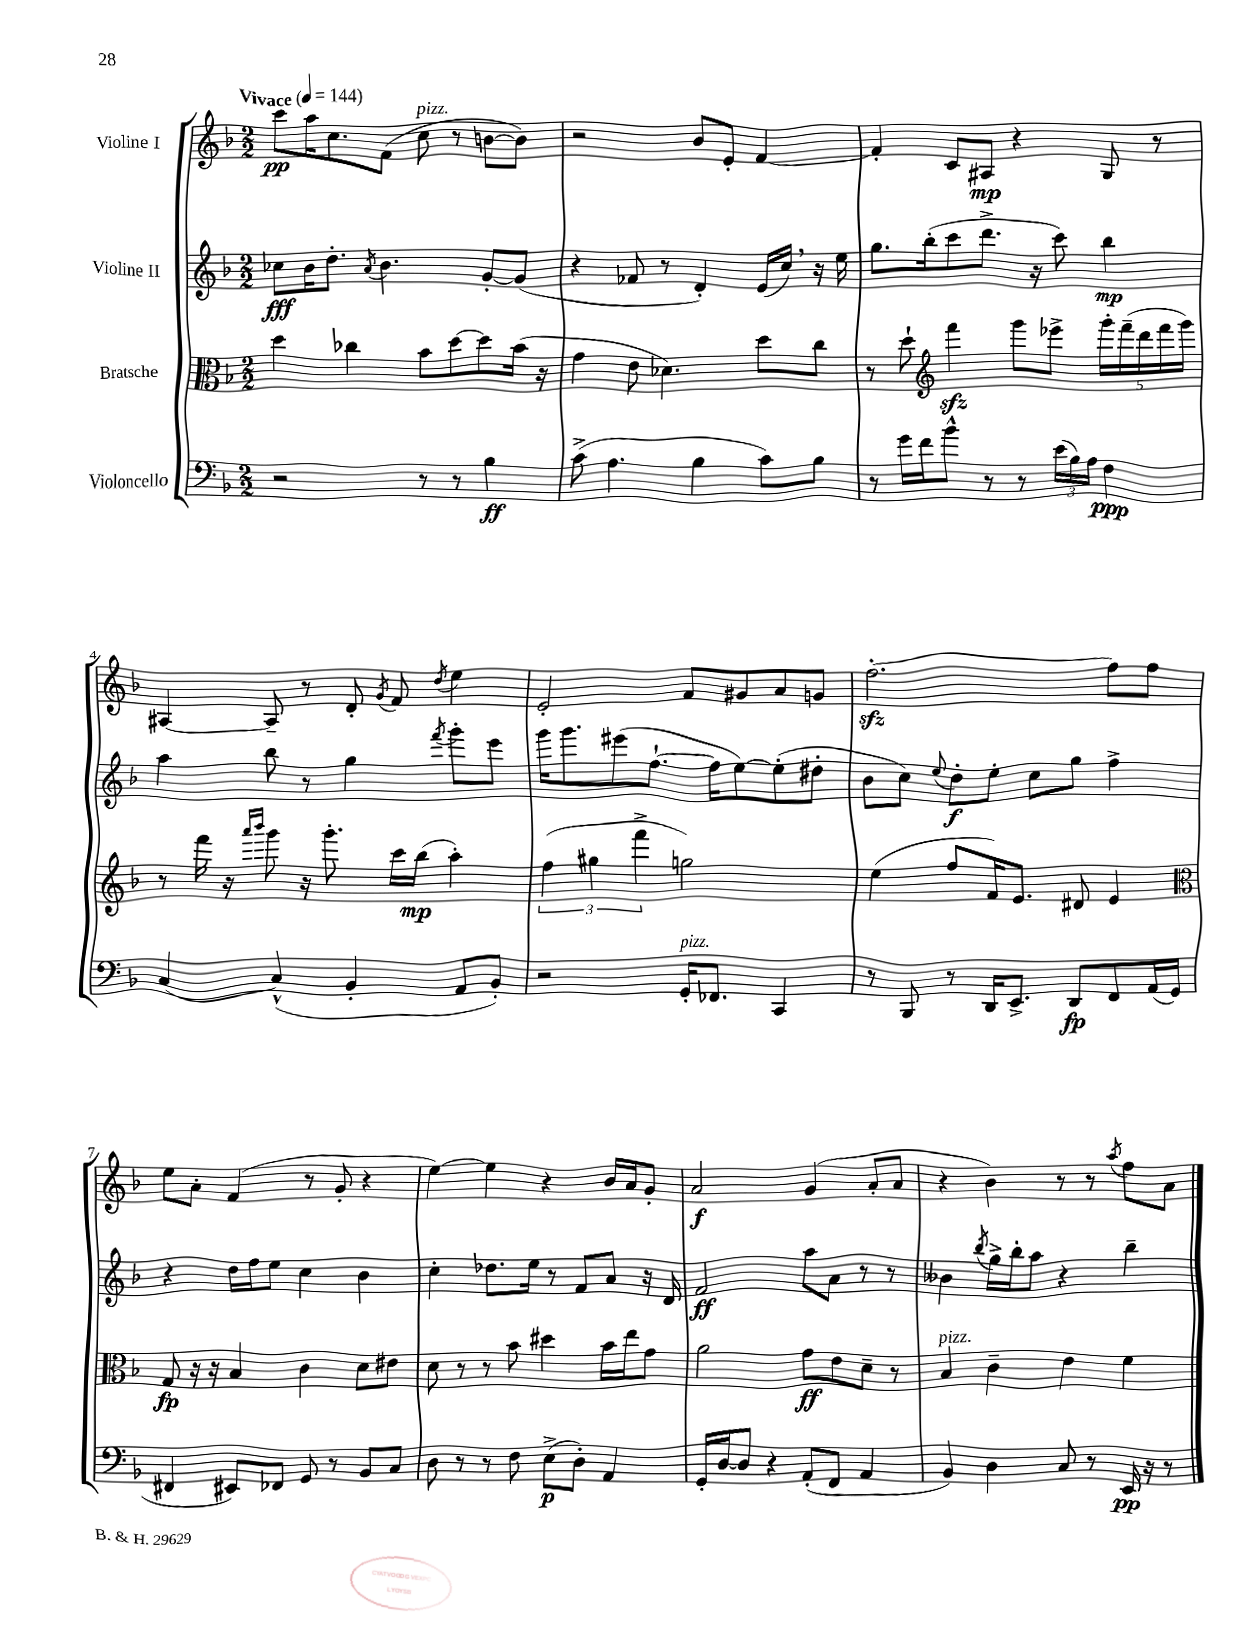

**kern	**kern	**kern	**kern
*staff4	*staff3	*staff2	*staff1
*clefF4	*clefC3	*clefG2	*clefG2
*k[b-]	*k[b-]	*k[b-]	*k[b-]
*M2/2	*M2/2	*M2/2	*M2/2
*MM144	*MM144	*MM144	*MM144
2r	4dd	8cc-	8ccc
.	.	16b-	16aa
.	.	8.dd'	8.cc
.	4cc-	.	.
.	.	8qa	.
.	.	4.b-	(8f
8r	8b-	.	8cc
8r	[8dd	.	8r
4B-	8dd]	[8g'	[8b
.	(16b-	(8g]	8b])
.	16r	.	.
=	=	=	=
(8c^	4g	4r	2r
4.A	.	.	.
.	8e	8f-	.
.	4.d-)	8r	.
4B-	.	4d')	8b-
.	.	.	8e'
8c)	8dd	(16e	[4f
.	.	16cc)	.
8B-	8cc	16r	.
.	.	16ee	.
=	=	=	=
8r	8r	8.gg	4f']
16g	8dd`	.	.
16f	.	(16bb-'	.
*	*clefG2	*	*
8b-^^	4fff	8ccc	8c
8r	.	8.ddd^	8A#
8r	8ggg	.	4r
.	.	16r	.
(24e	8eee-^	8ccc)	.
24B-)	.	.	.
24A	.	.	.
4F	20ggg'	4bb-	8G
.	(20fff~	.	.
.	20ddd	.	.
.	.	.	8r
.	20fff	.	.
.	20ggg)	.	.
=	=	=	=
[4C	8r	4aa	[4A#
.	16fff	.	.
.	16r	.	.
.	16qqaaa	.	.
.	16qqbbb-	.	.
(4C^^]	8ggg	8bb-	8A#~]
.	16r	8r	8r
.	8.ggg'	.	.
4BB-'	.	4gg	8d'
.	.	.	8qg
.	16ccc	.	8f
.	(16bb-	.	.
.	.	8qfff	8qdd
8AA	4aa')	8ggg'	4ee
8BB-')	.	8eee	.
=	=	=	=
2r	(6ff	16ggg	2e'
.	.	8.ggg	.
.	6gg#	.	.
.	.	(8eee#	.
.	6fff^	.	.
.	.	[8.ff`	.
16GG'	2gg)	.	8f
8.FF-	.	16ff]	.
.	.	[8ee)	8g#
4CC	.	(8ee']	8a
.	.	8dd#'	8g
=	=	=	=
8r	(4ee	8b-	[2.ff'
8BBB-	.	8cc)	.
.	.	8qqee	.
8r	8ff	8dd'	.
16DD	16f)	8ee'	.
8.EE^	8.e	.	.
.	.	8cc	.
8DD	8d#	8gg	.
8FF	4e	4ff^	8ff]
(16AA	.	.	8ff
16GG	.	.	.
=	=	=	=
*	*clefC3	*	*
4FF#	8G	4r	8ee
.	16r	.	8a'
.	16r	.	.
8EE#)	4B-	16dd	(4f
.	.	16ff	.
8FF-	.	8ee	.
8GG	4c	4cc	8r
8r	.	.	8g'
8BB-	8d	4b-	4r
8C	8e#	.	.
=	=	=	=
8D	8d	4cc'	[4ee)
8r	8r	.	.
8r	8r	8.dd-	4ee]
8F	8b-	.	.
.	.	16ee	.
(8E^	4dd#	8r	4r
8D')	.	8f	.
4AA	16b-	8a	16b-
.	16ee	.	16a
.	8g	16r	8g'
.	.	16d	.
=	=	=	=
16GG'	2a	2f	2a
[16D	.	.	.
8D]	.	.	.
4r	.	.	.
(8AA'	8g	8aa	(4g
8FF	8e	8a	.
4AA	8d~	8r	8a'
.	8r	8r	8a
=	=	=	=
4BB-)	4B-	4b--	4r
.	.	8qbb-	.
4D	4c~	16gg^	4b-)
.	.	16bb-'	.
.	.	8aa	.
8C	4e	4r	8r
8r	.	.	8r
.	.	.	8qaa
16EE	4f	4bb-~	8ff
16r	.	.	.
8r	.	.	8a
==	==	==	==
*-	*-	*-	*-
